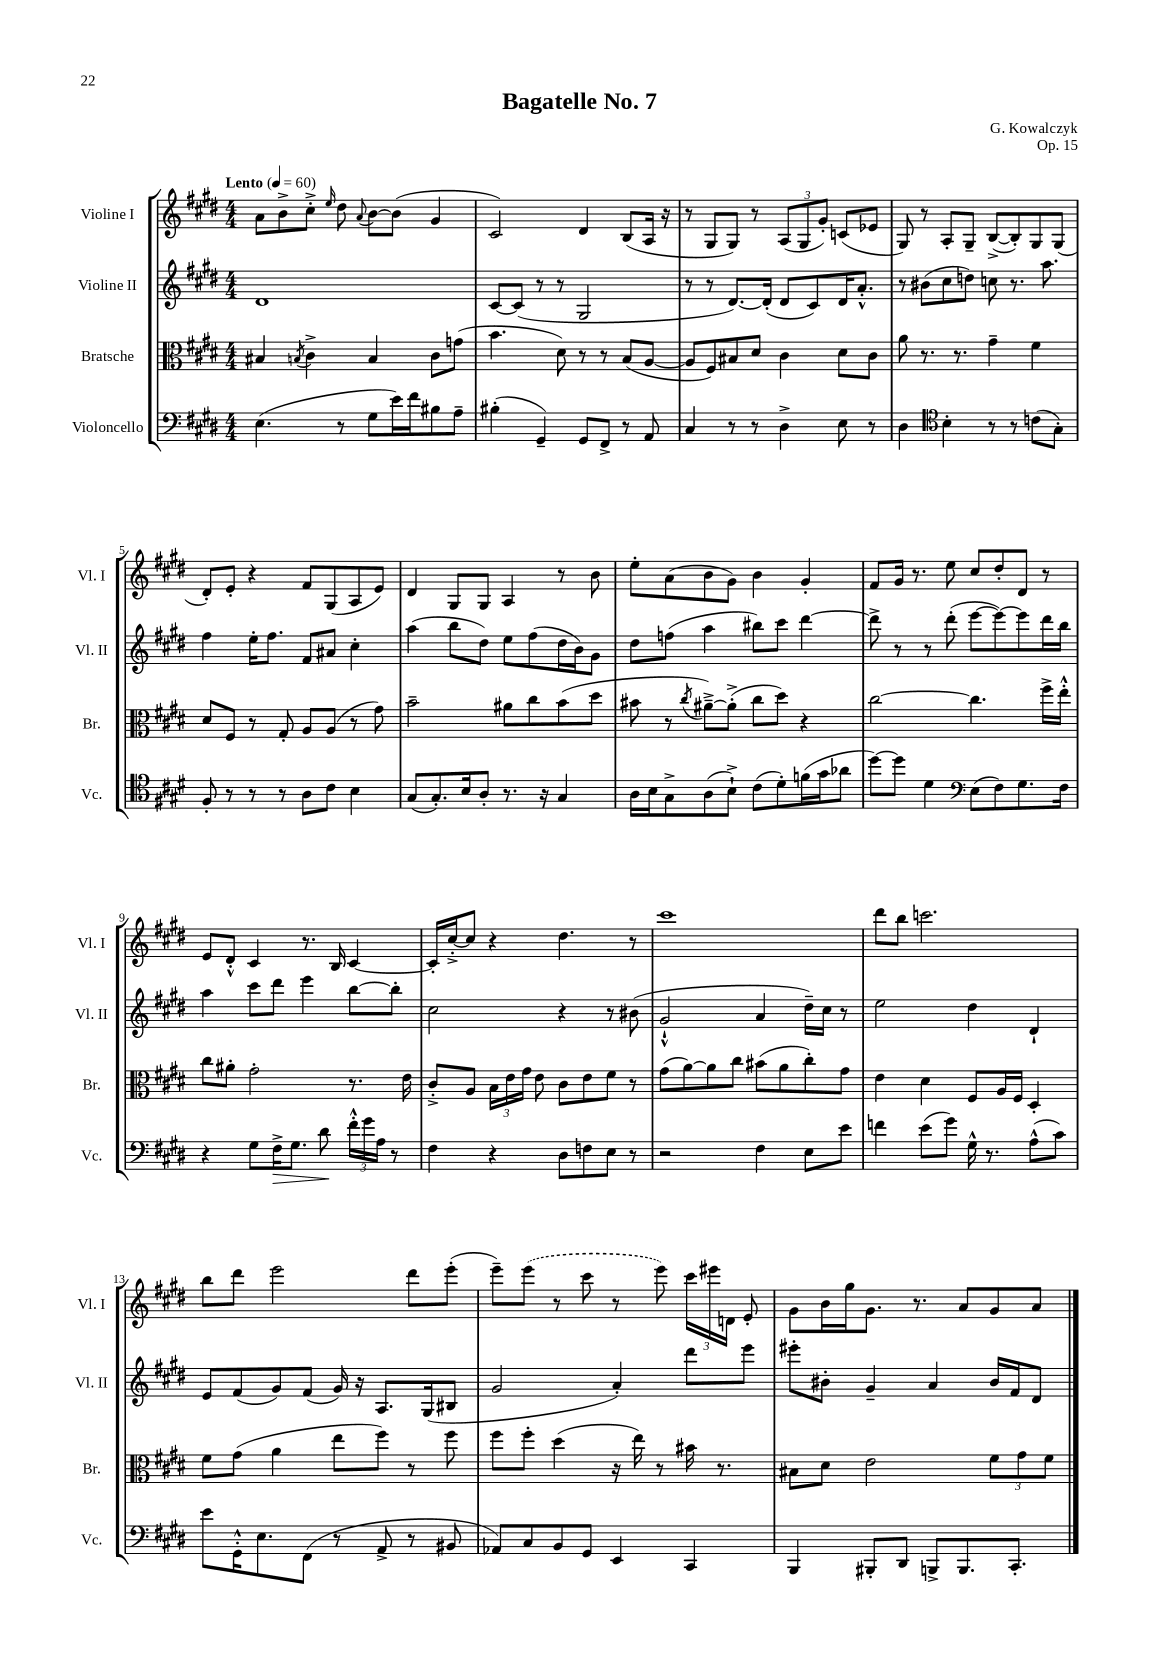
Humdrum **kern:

**kern	**kern	**kern	**kern
*staff4	*staff3	*staff2	*staff1
*clefF4	*clefC3	*clefG2	*clefG2
*k[f#c#g#d#]	*k[f#c#g#d#]	*k[f#c#g#d#]	*k[f#c#g#d#]
*M4/4	*M4/4	*M4/4	*M4/4
*MM60	*MM60	*MM60	*MM60
(4.E	4B#	1d#	8a
.	.	.	8b^
.	8qB	.	.
.	4c#^	.	8cc#'^
.	.	.	16qqee
8r	.	.	8dd#
.	.	.	8qqa
8G#	4B	.	[8b
16e)	.	.	(8b]
16f#	.	.	.
8B#	8c#	.	4g#
8A~	(8g	.	.
=	=	=	=
(4B#'	4.b	[8c#	2c#)
.	.	(8c#]	.
4GG#~)	.	8r	.
.	8d#)	8r	.
8GG#	8r	2G#	4d#
8FF#^	8r	.	.
8r	(8B	.	(8B
8AA	[8A	.	16A
.	.	.	16r
=	=	=	=
4C#	8A]	8r	8r
.	8F#)	8r	8G#
8r	8B#	[8.d#)	8G#)
8r	8d#	.	8r
.	.	(16d#']	.
4D#^	4c#	8d#	(12A
.	.	.	12G#
.	.	8c#)	.
.	.	.	12g#')
8E	8d#	16d#	(8c
.	.	8.a'^^	.
8r	8c#	.	8e-
=	=	=	=
4D#	8a	8r	8G#)
.	8.r	(8b#	8r
*clefC4	*	*	*
4B'	.	8cc#	8A'
.	8.r	.	.
.	.	8dd)	8G#~
8r	4g#~	8cc	([8B^
8r	.	8.r	8B'])
(8c	4f#	.	8G#
.	.	8.aa	.
8G#')	.	.	(8G#
=	=	=	=
8F#'	8d#	4ff#	8d#')
8r	8F#	.	8e'
8r	8r	16ee'	4r
.	.	8.ff#	.
8r	8G#'	.	.
8A	8A	8f#	8f#
8c#	(8A	8a#	(8G#
4B	8r	4cc#'	8A
.	8g#)	.	8e)
=	=	=	=
(8G#	2b~	(4aa	4d#
8.G#')	.	.	.
.	.	8bb	8G#
16B	.	.	.
8A'	.	8dd#)	8G#
8.r	8a#	8ee	4A
.	8cc#	(8ff#	.
16r	.	.	.
4G#	(8b	16dd#	8r
.	.	16b)	.
.	8dd#	8g#	8b
=	=	=	=
16A	8b#	8dd#	8ee'
16B	.	.	.
8G#^	8r	(8ff	(8a
.	8qcc#	.	.
(8A	[8a#~^)	4aa	8b
8B`^)	(8a#'^]	.	8g#)
(8c#	8cc#	8bb#)	4b
8d#')	8dd#)	8ccc#	.
(16f	4r	[4ddd#	4g#'
16g#	.	.	.
8a-	.	.	.
=	=	=	=
[8dd#)	[2cc#	8ddd#^]	8f#
8dd#]	.	8r	16g#
.	.	.	8.r
4d#	.	8r	.
.	.	(8ddd#'	8ee
*clefF4	*	*	*
(8E	4.cc#]	[8eee	8cc#
8F#)	.	8eee_)	8dd#'
8.G#	.	8eee]	8d#
.	16ff#^	16ddd#	8r
16F#	16ee'^^	16bb	.
=	=	=	=
4r	8cc#	4aa	8e
.	8a#'	.	8d#'^^
8G#	2g#'	8ccc#	4c#
16F#^	.	8ddd#	.
8.G#	.	.	.
.	.	4eee	8.r
8d#	.	.	.
.	.	.	16B
24f#'^^	8.r	[8bb	[4c#
24g#	.	.	.
24A	.	.	.
8r	.	8bb']	.
.	16e	.	.
=	=	=	=
4F#	8c#'^	2cc#	16c#']
.	.	.	[16cc#'^
.	8A	.	8cc#]
4r	24B	.	4r
.	24e	.	.
.	24g#	.	.
.	8e	.	.
8D#	8c#	4r	4.dd#
8F	8e	.	.
8E	8f#	8r	.
8r	8r	(8b#	8r
=	=	=	=
2r	(8g#	2g#`^^	1ccc#
.	[8a)	.	.
.	8a]	.	.
.	8cc#	.	.
4F#	(8b#	4a	.
.	8a	.	.
8E	8cc#')	16dd#~)	.
.	.	16cc#	.
8e	8g#	8r	.
=	=	=	=
4f	4e	2ee	8ddd#
.	.	.	8bb
(8e	4d#	.	2.ccc
8g#)	.	.	.
16G#^^	8F#	4dd#	.
8.r	.	.	.
.	16A	.	.
.	16F#	.	.
(8A^^	4D#'	4d#`	.
8c#)	.	.	.
=	=	=	=
8e	8f#	8e	8bb
16GG#'^^	(8g#	(8f#	8ddd#
8.E	.	.	.
.	4a	8g#)	2eee
(8FF#	.	(8f#	.
8r	8ee	16g#)	.
.	.	16r	.
8AA^	8ff#)	8.A	.
8r	8r	.	8ddd#
.	.	(16G#	.
8BB#	8ff#	8B#	(8eee'
=	=	=	=
8AA-)	8ff#	2g#	8eee~)
8C#	8ff#'	.	(8eee
8BB	(4dd#	.	8r
8GG#	.	.	8ccc#
4EE	16r	4a')	8r
.	16ee)	.	.
.	8r	.	8eee)
4CC#	16b#	8ddd#	24ccc#
.	.	.	24eee#
.	8.r	.	.
.	.	.	24d
.	.	8eee	8e'
=	=	=	=
4BBB	8B#	8eee#'	8g#
.	8d#	8b#'	16b
.	.	.	16gg#
8BBB#'	2e	4g#~	8.g#
8DD#	.	.	.
.	.	.	8.r
8BBB^	.	4a	.
8.BBB	.	.	8a
.	12f#	16b#	8g#
8.CC#'	.	16f#	.
.	12g#	.	.
.	.	8d#	8a
.	12f#	.	.
==	==	==	==
*-	*-	*-	*-
